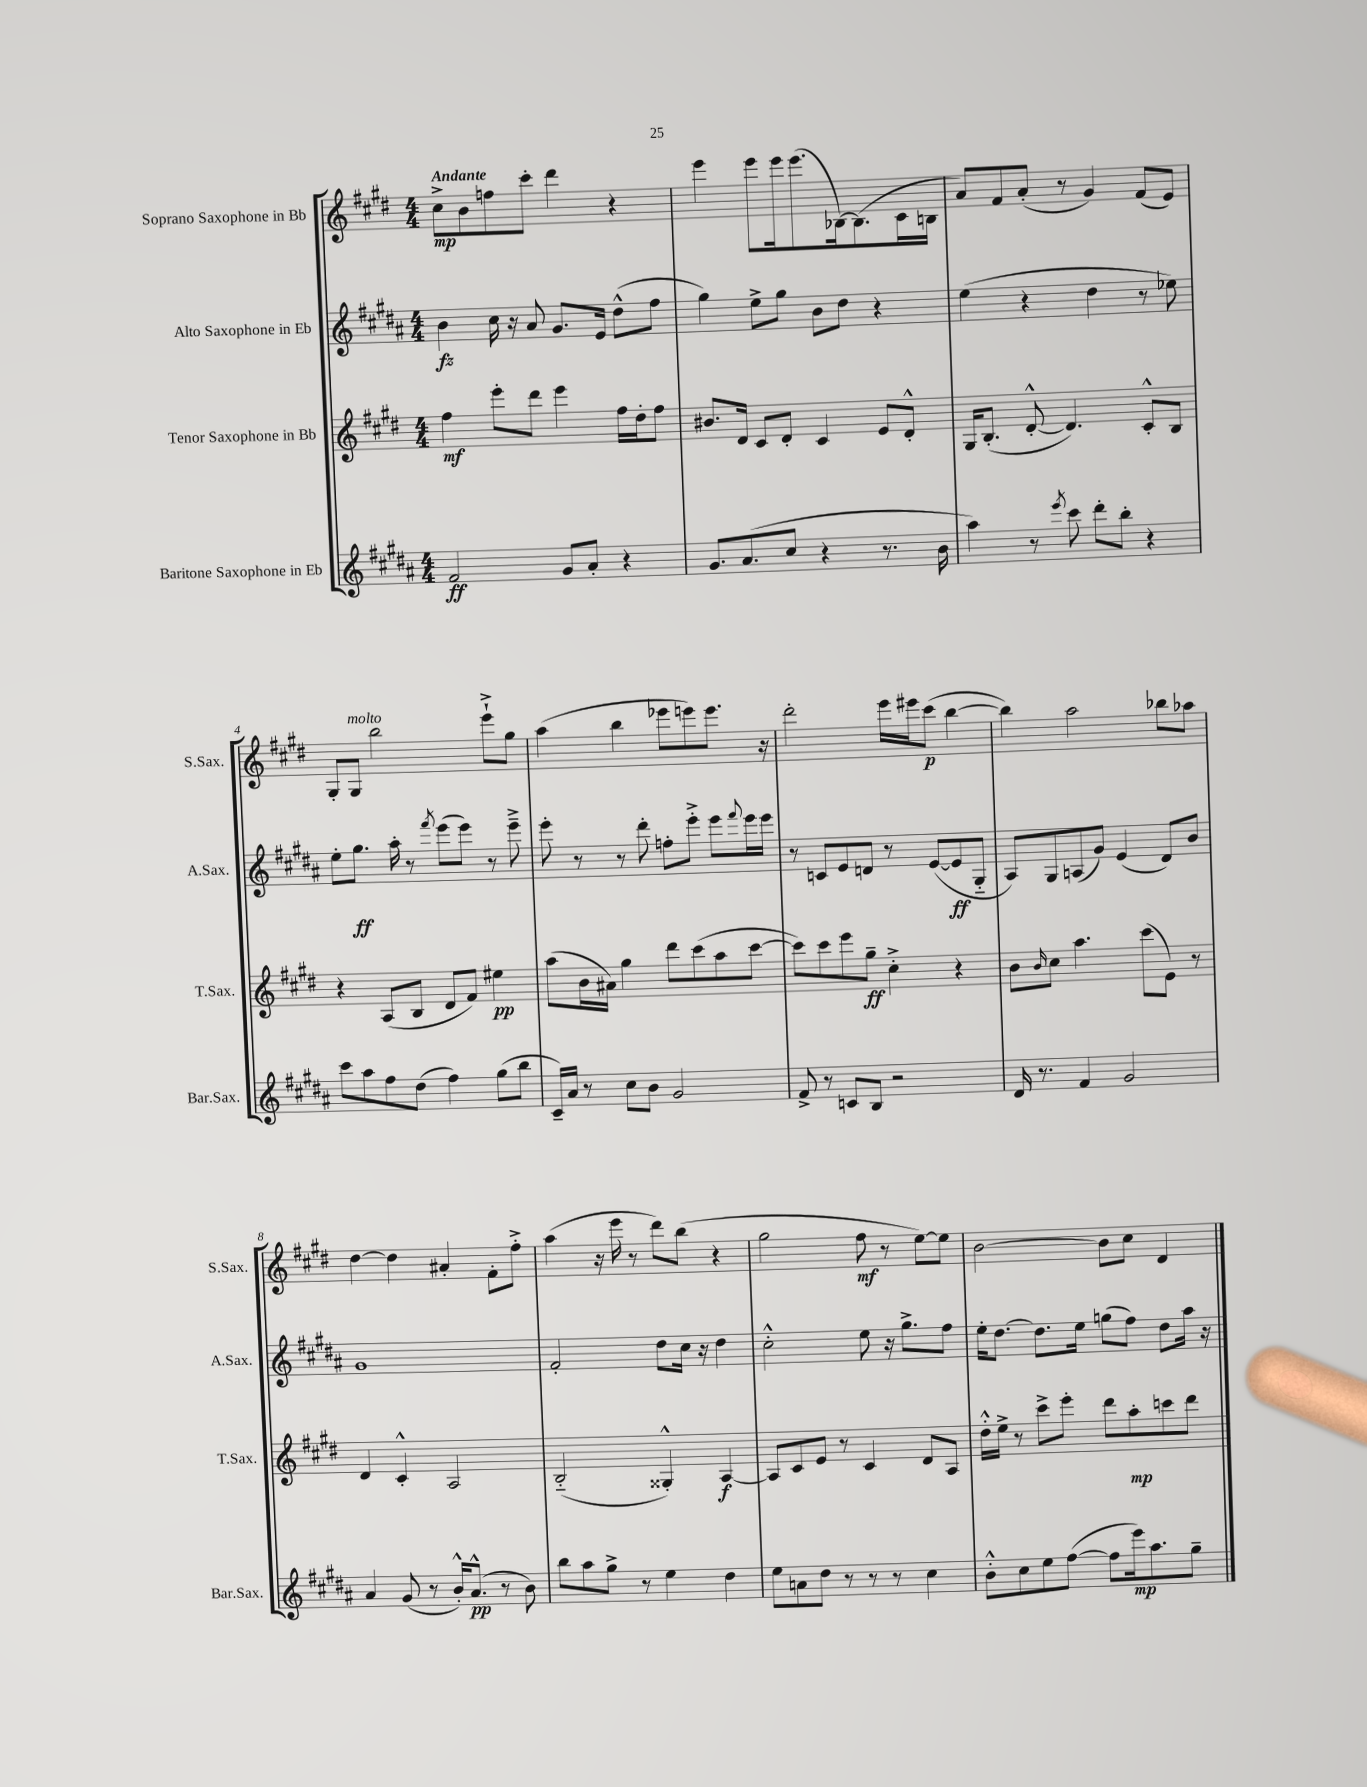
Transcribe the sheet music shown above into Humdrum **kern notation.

**kern	**dynam	**kern	**dynam	**kern	**dynam	**kern	**dynam
*part4	*part4	*part3	*part3	*part2	*part2	*part1	*part1
*staff4	*staff4	*staff3	*staff3	*staff2	*staff2	*staff1	*staff1
*I"Baritone Saxophone in Eb	*	*I"Tenor Saxophone in Bb	*	*I"Alto Saxophone in Eb	*	*I"Soprano Saxophone in Bb	*
*I'Bar.Sax.	*	*I'T.Sax.	*	*I'A.Sax.	*	*I'S.Sax.	*
*clefG2	*	*clefG2	*	*clefG2	*	*clefG2	*
*k[f#c#g#d#a#]	*	*k[f#c#g#d#]	*	*k[f#c#g#d#a#]	*	*k[f#c#g#d#]	*
*M4/4	*	*M4/4	*	*M4/4	*	*M4/4	*
=1	=1	=1	=1	=1	=1	=1	=1
!	!	!	!	!	!	!LO:TX:a:B:t=Andante	!
2f#/	ff	4ff#\	mf	4b\	fz	8cc#^\L	mp
.	.	.	.	.	.	8b\	.
.	.	8eee'\L	.	16cc#\	.	8ffn\	.
.	.	.	.	16r	.	.	.
.	.	8ddd#\J	.	8a#/	.	8ccc#'\J	.
8g#/L	.	4eee\	.	8.g#/L	.	4ddd#\	.
8a#'/J	.	.	.	.	.	.	.
.	.	.	.	16e/Jk	.	.	.
4r	.	16ff#\LL	.	(8dd#^^\L	.	4r	.
.	.	16dd#'\J	.	.	.	.	.
.	.	8ff#\J	.	8ff#\J	.	.	.
=2	=2	=2	=2	=2	=2	=2	=2
8.g#/L	.	8.b#X/L	.	4gg#\)	.	4eee\	.
(8.a#/	.	16d#/Jk	.	.	.	.	.
.	.	8c#/L	.	8ee^\L	.	8eee\L	.
8cc#/J	.	8d#'/J	.	8gg#\J	.	16eee\k	.
.	.	.	.	.	.	(8.eee\	.
4r	.	4c#/	.	8b\L	.	.	.
.	.	.	.	8dd#\J	.	[16B-X\k)	.
.	.	.	.	.	.	(8.B-\]	.
8.r	.	8e/L	.	4r	.	.	.
.	.	8d#'^^/J	.	.	.	16c#\L	.
16b\	.	.	.	.	.	16Bn\JJ	.
=3	=3	=3	=3	=3	=3	=3	=3
4aa#\)	.	16G#/KL	.	(4ee\	.	8a/L)	.
.	.	(8.B'/J	.	.	.	.	.
.	.	.	.	.	.	8f#/	.
8r	.	[8d#'^^/	.	4r	.	(8a'/J	.
8qeee/	.	.	.	.	.	.	.
8ccc#\	.	4.d#/])	.	.	.	8r	.
8ddd#'\L	.	.	.	4dd#\	.	4g#/)	.
8bb'\J	.	.	.	.	.	.	.
4r	.	8c#'^^/L	.	8r	.	(8f#/L	.
.	.	8B/J	.	8ee-X\)	.	8e/J)	.
!!LO:LB:g=z
=4	=4	=4	=4	=4	=4	=4	=4
8ccc#\L	.	4r	.	8ee'\L	.	8G#'/L	.
!	!	!	!	!	!	!LO:TX:a:i:t=molto	!
8aa#\	.	.	.	8.gg#\J	ff	8G#/J	.
8ff#\	.	(8A/L	.	.	.	2bb\	.
.	.	.	.	16aa#'\	.	.	.
(8dd#\J	.	8B/J	.	8r	.	.	.
.	.	.	.	8qfff#/	.	.	.
4ff#\)	.	8d#/L	.	(8eee\L	.	.	.
.	.	8f#/J)	.	8eee\J)	.	.	.
(8gg#\L	.	4ee#X\	pp	8r	.	8eee`^\L	.
8bb\J	.	.	.	8eee~^\	.	8gg#\J	.
=5	=5	=5	=5	=5	=5	=5	=5
16c#~/LL)	.	(8aa\L	.	8eee'\	.	(4aa\	.
16a#/JJ	.	.	.	.	.	.	.
8r	.	16b\L	.	8r	.	.	.
.	.	16a#X\JJ)	.	.	.	.	.
8cc#\L	.	4gg#\	.	8r	.	4bb\	.
8b\J	.	.	.	8ddd#'\	.	.	.
2g#/	.	8ddd#\L	.	8ffn'\L	.	8eee-X\L	.
.	.	(8ccc#\	.	8eee'^\J	.	8eeen\)	.
.	.	8aa\	.	8eee\L	.	8.eee\J	.
.	.	.	.	8qqfff#/	.	.	.
.	.	[8ccc#\J	.	16eee\L	.	.	.
.	.	.	.	16eee\JJ	.	16r	.
=6	=6	=6	=6	=6	=6	=6	=6
8f#^/	.	8ccc#\L])	.	8r	.	2ddd#'\	.
8r	.	8ccc#\	.	8cn/L	.	.	.
8cn/L	.	8eee\	.	8e/	.	.	.
8B/J	.	8gg#~\J	ff	8dn/J	.	.	.
2r	.	4cc#'^\	.	8r	.	16eee\LL	.
.	.	.	.	.	.	16eee#X\J	.
.	.	.	.	([8e/L	.	(8ccc#\J	p
.	.	4r	.	8e/]	ff	[4bb\	.
.	.	.	.	8G#/J	.	.	.
=7	=7	=7	=7	=7	=7	=7	=7
16d#/	.	8b\L	.	8A#/L)	.	4bb\])	.
8.r	.	.	.	.	.	.	.
.	.	16qqb/	.	.	.	.	.
.	.	8cc#\J	.	8G#/	.	.	.
4f#/	.	4.aa\	.	(8An/	.	2aa\	.
.	.	.	.	8g#/J)	.	.	.
2g#/	.	.	.	(4e/	.	.	.
.	.	(8ccc#\L	.	.	.	.	.
.	.	8e\J)	.	8d#/L)	.	8bb-X\L	.
.	.	8r	.	8b/J	.	8aa-X\J	.
!!LO:LB:g=z
=8	=8	=8	=8	=8	=8	=8	=8
4a#/	.	4d#/	.	1g#	.	[4dd#\	.
(8g#/	.	4c#'^^/	.	.	.	4dd#\]	.
8r	.	.	.	.	.	.	.
16b'^^/KL)	.	2A/	.	.	.	4a#X'/	.
(8.a#^^/J	pp	.	.	.	.	.	.
8r	.	.	.	.	.	8f#'\L	.
8b\)	.	.	.	.	.	8ff#'^\J	.
=9	=9	=9	=9	=9	=9	=9	=9
8bb\L	.	(2B/	.	2f#'/	.	(4aa\	.
8aa#\	.	.	.	.	.	.	.
8gg#^\J	.	.	.	.	.	16r	.
.	.	.	.	.	.	16eee\	.
8r	.	.	.	.	.	8r	.
4ee\	.	4G##X'^^/)	.	8dd#\L	.	8ddd#\L)	.
.	.	.	.	16cc#\Jk	.	(8bb\J	.
.	.	.	.	16r	.	.	.
4dd#\	.	[4A/	f	4dd#\	.	4r	.
=10	=10	=10	=10	=10	=10	=10	=10
8ee\L	.	8A/L]	.	2cc#'^^\	.	2gg#\	.
8an\	.	8c#/	.	.	.	.	.
8dd#\J	.	8e/J	.	.	.	.	.
8r	.	8r	.	.	.	.	.
8r	.	4c#/	.	8ee\	.	8ff#\	mf
8r	.	.	.	16r	.	8r	.
.	.	.	.	8.gg#^\L	.	.	.
4cc#\	.	8d#/L	.	.	.	[8ee\L)	.
.	.	8A/J	.	8ff#\J	.	8ee\J]	.
=11	=11	=11	=11	=11	=11	=11	=11
8b'^^\L	.	16dd#'^^\LL	.	16ee'\KL	.	[2b\	.
.	.	16ee^\JJ	.	[8.dd#\J	.	.	.
8cc#\	.	8r	.	.	.	.	.
8ee\	.	8ccc#^\L	.	8.dd#\L]	.	.	.
([8ff#\J	.	8eee'\J	.	.	.	.	.
.	.	.	.	16ee\Jk	.	.	.
8ff#\L]	.	8ddd#\L	.	(8ggn\L	.	8b\L]	.
16eee\k)	mp	8aa'\	mp	8ff#\J)	.	8cc#\J	.
8.aa#\	.	.	.	.	.	.	.
.	.	8cccn\	.	8dd#\L	.	4d#/	.
8gg#~\J	.	8ddd#\J	.	16aa#\Jk	.	.	.
.	.	.	.	16r	.	.	.
==	==	==	==	==	==	==	==
*-	*-	*-	*-	*-	*-	*-	*-
